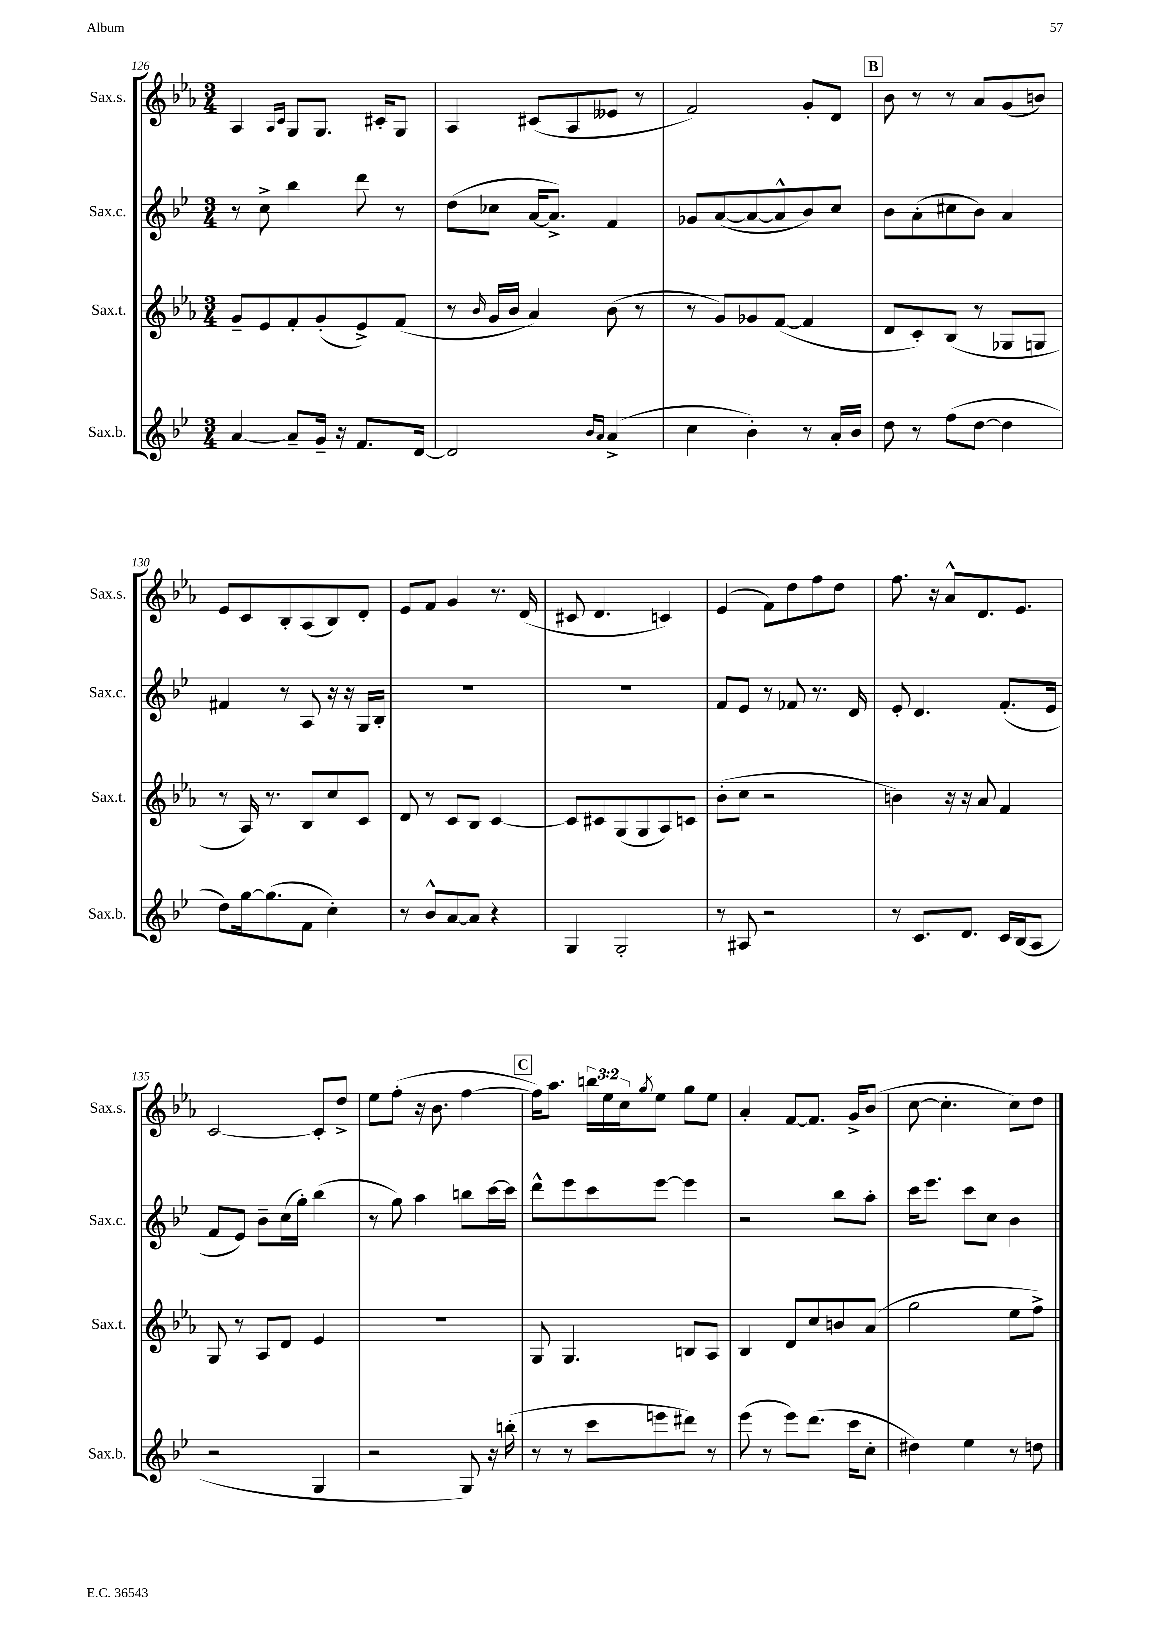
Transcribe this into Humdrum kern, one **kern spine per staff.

**kern	**kern	**kern	**kern
*staff4	*staff3	*staff2	*staff1
*clefG2	*clefG2	*clefG2	*clefG2
*k[b-e-]	*k[b-e-a-]	*k[b-e-]	*k[b-e-a-]
*M3/4	*M3/4	*M3/4	*M3/4
[4a	8g~	8r	4A-
.	8e-	8cc^	.
.	.	.	16qqA-
.	.	.	16qqc
8a~]	8f'	4bb-	8G
16g~	(8g'	.	8.G
16r	.	.	.
8.f	8e-^)	8ddd	.
.	.	.	16c#'
.	(8f	8r	8G
[16d	.	.	.
=	=	=	=
2d]	8r	(8dd	4A-
.	16qqb-	.	.
.	16g	8cc-	.
.	16b-	.	.
.	4a-)	[16a	(8c#
.	.	8.a^])	.
.	.	.	8A-
16qqb-	.	.	.
16qqa	.	.	.
(4a^	(8b-	4f	8e--
.	8r	.	8r
=	=	=	=
4cc	8r	8g-	2f)
.	8g)	([8a	.
4b-')	8g-	8a_	.
.	([8f	8a^^]	.
8r	4f]	8b-)	8g'
16a'	.	8cc	8d
16b-	.	.	.
=	=	=	=
8dd	8d	8b-	8b-
8r	8c')	(8a'	8r
(8ff	(8B-	8cc#	8r
[8dd	8r	8b-)	8a-
4dd]	8G-	4a	(8g
.	8G	.	8b)
=	=	=	=
8dd)	8r	4f#	8e-
[16gg	16A-)	.	8c
(8.gg]	8.r	.	.
.	.	8r	8B-'
8f	8B-	8A	(8A-
4cc')	8cc	16r	8B-)
.	.	16r	.
.	8c	16G	8d'
.	.	16B-'	.
=	=	=	=
8r	8d	2.r	8e-
8b-^^	8r	.	8f
[8a	8c	.	4g
8a]	8B-	.	.
4r	[4c	.	8.r
.	.	.	(16d
=	=	=	=
4G	8c]	2.r	8c#
.	8c#	.	4.d
2G'	(8G	.	.
.	8G	.	.
.	8A-)	.	4c)
.	8c	.	.
=	=	=	=
8r	(8b-'	8f	(4e-
8A#	8cc	8e-	.
2r	2r	8r	8f)
.	.	8f-	8dd
.	.	8.r	8ff
.	.	.	8dd
.	.	16d	.
=	=	=	=
8r	4b)	8e-'	8.ff
8.c	.	4.d	.
.	.	.	16r
.	16r	.	8a-^^
8.d	16r	.	.
.	8a-	.	8.d
16c	4f	(8.f'	.
(16B-	.	.	8.e-
8A	.	.	.
.	.	16e-	.
=	=	=	=
2r	8G	8f	[2c
.	8r	8e-)	.
.	8A-	8b-~	.
.	8d	(16cc	.
.	.	16gg')	.
4G	4e-	(4bb-	8c']
.	.	.	8dd^
=	=	=	=
2r	2.r	8r	8ee-
.	.	8gg)	(8ff'
.	.	4aa	16r
.	.	.	8.b-
8G)	.	8bb	[4ff
16r	.	[16ccc	.
(16bb'	.	16ccc]	.
=	=	=	=
8r	8G	8ddd^^	16ff])
.	.	.	8.aa-
8r	4.G	8eee-	.
8ccc	.	8ccc	24bb
.	.	.	24ee-
.	.	.	24cc
.	.	.	8qgg
8eee	.	[8eee-	8ee-
8ddd#)	8B	4eee-]	8gg
8r	8A-	.	8ee-
=	=	=	=
(8eee-	4B-	2r	4a-'
8r	.	.	.
8eee-)	8d	.	[8f
(8.ddd	8cc	.	8.f]
.	8b	8bb-	.
16ccc	.	.	16g^
8cc'	(8a-	8aa'	(8b-
=	=	=	=
4dd#)	2gg	16ccc	[8cc
.	.	8.eee-	.
.	.	.	4.cc']
4ee-	.	8ccc	.
.	.	8cc	.
8r	8ee-	4b-	8cc)
8dd	8ff^)	.	8dd
==	==	==	==
*-	*-	*-	*-
